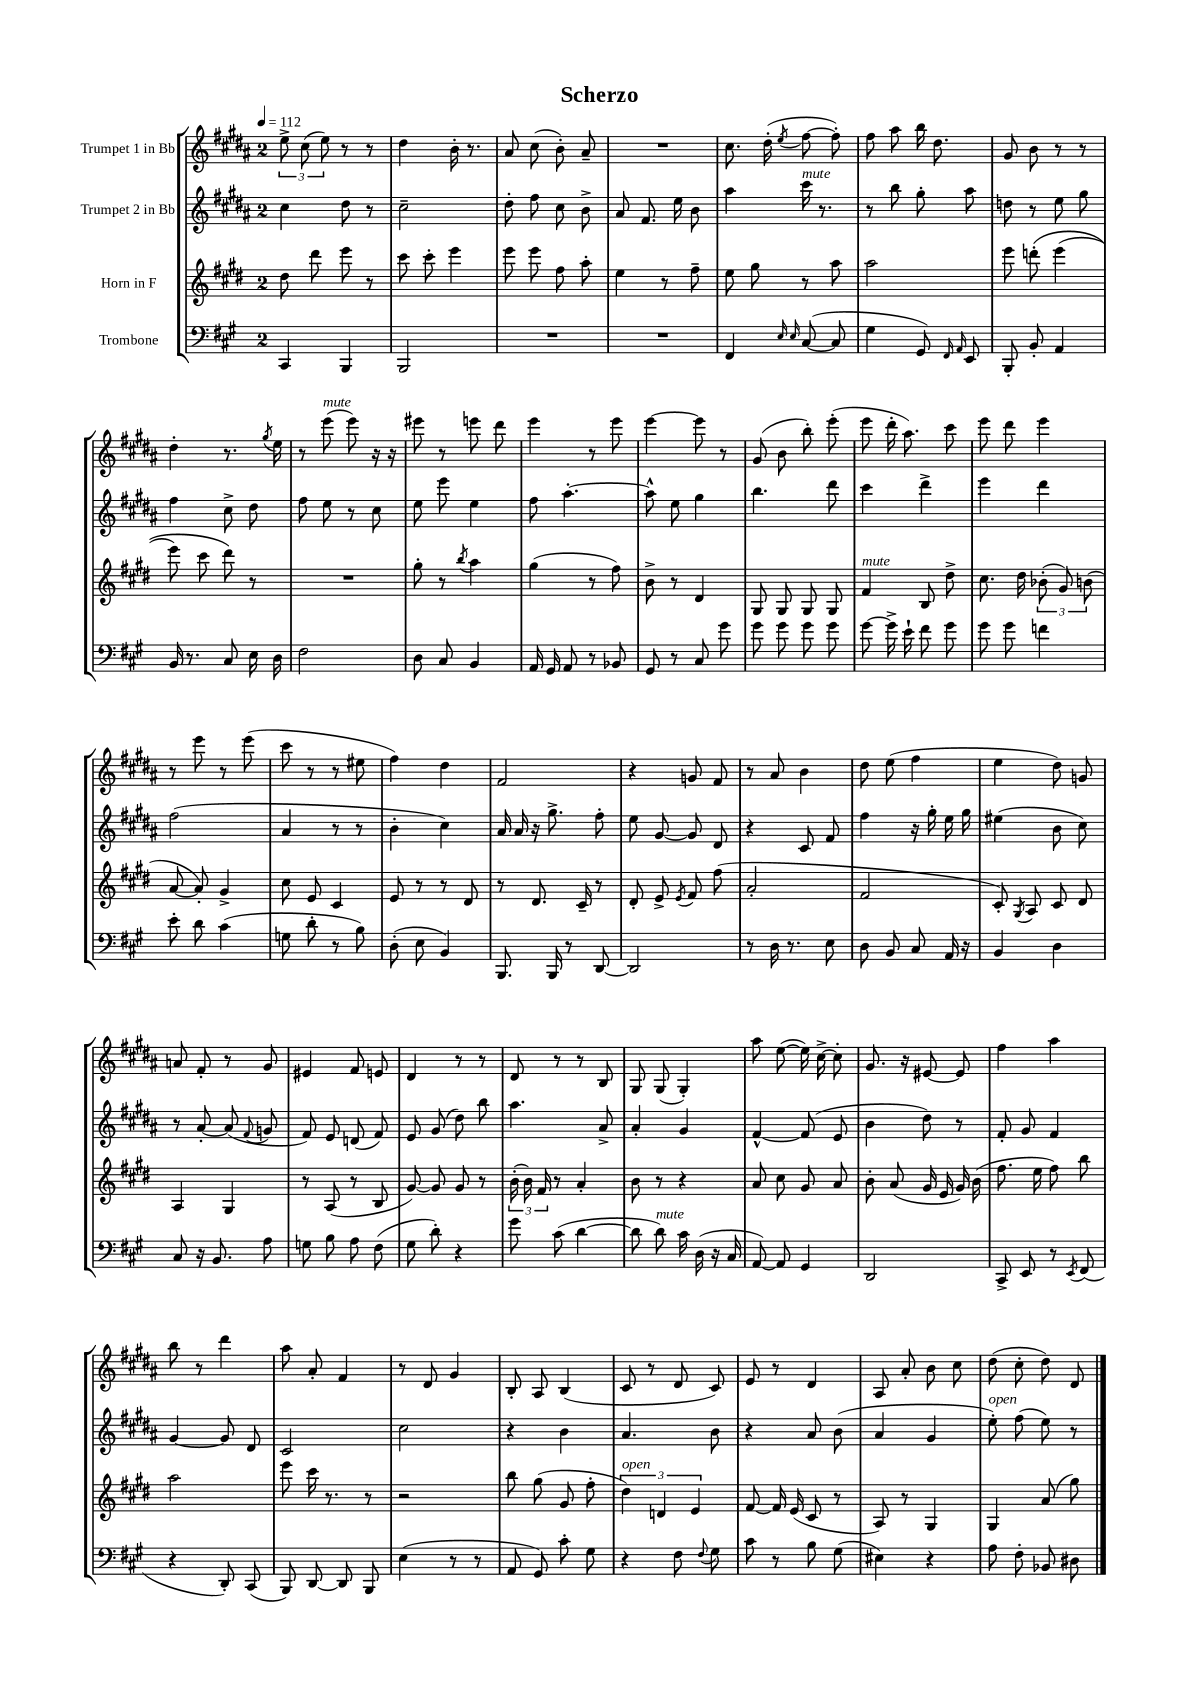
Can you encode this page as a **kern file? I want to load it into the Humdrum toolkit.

**kern	**kern	**kern	**kern
*staff4	*staff3	*staff2	*staff1
*clefF4	*clefG2	*clefG2	*clefG2
*k[f#c#g#]	*k[f#c#g#d#]	*k[f#c#g#d#a#]	*k[f#c#g#d#a#]
*M2/4	*M2/4	*M2/4	*M2/4
*MM112	*MM112	*MM112	*MM112
4CC#/	8dd#\	4cc#\	12ee^\
.	.	.	(12cc#\
.	8ddd#\	.	.
.	.	.	12ee\)
4BBB/	8eee\	8dd#\	8r
.	8r	8r	8r
=	=	=	=
2BBB/	8ccc#\	2cc#~\	4dd#\
.	8ccc#'\	.	.
.	4eee\	.	16b'\
.	.	.	8.r
=	=	=	=
2r	8eee\	8dd#'\	8a#/
.	8eee\	8ff#\	(8cc#\
.	8ff#\	8cc#\	8b'\)
.	8aa'\	8b^\	8a#~/
=	=	=	=
2r	4ee\	8a#/	2r
.	.	8.f#/	.
.	8r	.	.
.	.	16ee\	.
.	8ff#~\	8b\	.
=	=	=	=
4FF#/	8ee\	4aa#\	8.cc#\
.	8gg#\	.	.
.	.	.	(16dd#'\
16qqE/	.	.	.
16qqE/	.	.	8qee/
([8C#/	8r	16ccc#\	[8ff#\
.	.	8.r	.
8C#/]	8aa\	.	8ff#'\])
=	=	=	=
4G#\	2aa\	8r	8ff#\
.	.	8bb\	8aa#\
8GG#/)	.	8gg#'\	16bb\
.	.	.	8.dd#\
16qqFF#/	.	.	.
16qqAA/	.	.	.
8EE/	.	8aa#\	.
=	=	=	=
8BBB'/	8eee\	8dd\	8g#/
8BB'/	&(8ddd'\	8r	8b\
4AA/	(4eee\	8ee\	8r
.	.	8gg#\	8r
=	=	=	=
16BB/	8eee\)	4ff#\	4dd#'\
8.r	.	.	.
.	8ccc#\	.	.
8C#/	8ddd#\&)	8cc#^\	8.r
16E\	8r	8dd#\	.
.	.	.	8qgg#/
16D\	.	.	16ee\
=	=	=	=
2F#\	2r	8ff#\	8r
.	.	8ee\	(8eee\
.	.	8r	8eee\)
.	.	8cc#\	16r
.	.	.	16r
=	=	=	=
8D\	8gg#'\	8ee\	8eee#\
8C#/	8r	8eee\	8r
.	8qbb/	.	.
4BB/	4aa\	4ee\	8eee\
.	.	.	8ddd#\
=	=	=	=
16AA/	(4gg#\	8ff#\	4eee\
16GG#/	.	.	.
8AA/	.	[4.aa#'\	.
8r	8r	.	8r
8BB-/	8ff#\)	.	8eee\
=	=	=	=
8GG#/	8b^\	8aa#^^\]	[4eee\
8r	8r	8ee\	.
8C#/	4d#/	4gg#\	8eee\]
8g#\	.	.	8r
=	=	=	=
8g#\	8G#/	4.bb\	(8g#/
8g#\	8G#/	.	8b\
8g#\	8G#/	.	8bb'\)
8g#\	8G#/	8ddd#\	(8eee'\
=	=	=	=
[8g#\	4f#/	4ccc#\	8eee\
16g#^\]	.	.	16ddd#'\
16e`\	.	.	8.aa#\)
8f#\	8B/	4ddd#^\	.
8g#\	8dd#^\	.	8ccc#\
=	=	=	=
8g#\	8.cc#\	4eee\	8eee\
8g#\	.	.	8ddd#\
.	16dd#\	.	.
4f\	(12b-'\	4ddd#\	4eee\
.	12g#/)	.	.
.	(12b\	.	.
=	=	=	=
8e'\	[8a/	(2ff#\	8r
8d\	8a'/])	.	8eee\
(4c#\	4g#^/	.	8r
.	.	.	(8eee\
=	=	=	=
8G\	8cc#\	4a#/	8ccc#\
8d'\	8e/	.	8r
8r	4c#/	8r	8r
8B\)	.	8r	8ee#\
=	=	=	=
(8D'\	8e/	4b'\	4ff#\)
8E\	8r	.	.
4BB/)	8r	4cc#\)	4dd#\
.	8d#/	.	.
=	=	=	=
8.BBB/	8r	16a#/	2f#/
.	.	16a#/	.
.	8.d#/	16r	.
16BBB/	.	8.gg#^\	.
8r	.	.	.
.	16c#~/	.	.
[8DD/	8r	8ff#'\	.
=	=	=	=
2DD/]	8d#'/	8ee\	4r
.	8e^/	[8g#/	.
.	8qe/	.	.
.	8f#/	8g#/]	8g/
.	(8ff#\	8d#/	8f#/
=	=	=	=
8r	2a'/	4r	8r
16D\	.	.	8a#/
8.r	.	.	.
.	.	8c#/	4b\
8E\	.	8f#/	.
=	=	=	=
8D\	2f#/	4ff#\	8dd#\
8BB/	.	.	(8ee\
8C#/	.	16r	4ff#\
.	.	16gg#'\	.
16AA/	.	16ee\	.
16r	.	16gg#\	.
=	=	=	=
4BB/	8c#'/)	(4ee#\	4ee\
.	8qG#/	.	.
.	8A/	.	.
4D\	8c#/	8b\	8dd#\)
.	8d#/	8cc#\)	8g/
=	=	=	=
8C#/	4A/	8r	8a/
16r	.	[8a#'/	8f#'/
8.BB/	.	.	.
.	4G#/	(8a#/]	8r
.	.	8qqf#/	.
8A\	.	8g/	8g#/
=	=	=	=
8G\	8r	8f#/)	4e#/
8B\	(8A/	8e/	.
8A\	8r	(8d/	8f#/
(8F#\	8B/	8f#/)	8e/
=	=	=	=
8G#\	[8g#/)	8e/	4d#/
8d'\)	8g#/]	(8g#/	.
4r	8g#/	8dd#\)	8r
.	8r	8bb\	8r
=	=	=	=
8g#\	(24b'\	4.aa#\	8d#/
.	24b\)	.	.
.	24f#/	.	.
(8c#\	8r	.	8r
[4d\	4a'/	.	8r
.	.	8a#^/	8B/
=	=	=	=
8d\]	8b\	4a#'/	8G#/
8d\)	8r	.	(8G#/
16c#\	4r	4g#/	4G#'/)
(16D\	.	.	.
16r	.	.	.
16C#/	.	.	.
=	=	=	=
[8AA/)	8a/	[4f#^^/	8aa#\
8AA/]	8cc#\	.	([8ee\
4GG#/	8g#/	(8f#/]	16ee\])
.	.	.	[16cc#^\
.	8a/	8e/	8cc#'\]
=	=	=	=
2DD/	8b'\	4b\	8.g#/
.	(8a/	.	.
.	.	.	16r
.	16g#/	8dd#\)	[8e#/
.	16e/	.	.
.	16g#/)	8r	8e#/]
.	(16b\	.	.
=	=	=	=
8CC#^/	8.ff#\	8f#'/	4ff#\
8EE/	.	8g#/	.
.	16ee\	.	.
8r	8ff#\)	4f#/	4aa#\
8qEE/	.	.	.
(8FF#/	8bb\	.	.
=	=	=	=
4r	2aa\	[4g#/	8bb\
.	.	.	8r
8DD'/)	.	8g#/]	4ddd#\
(8CC#/	.	8d#/	.
=	=	=	=
8BBB/)	8eee\	2c#/	8aa#\
[8DD/	16ccc#\	.	8a#'/
.	8.r	.	.
8DD/]	.	.	4f#/
8BBB/	8r	.	.
=	=	=	=
(4E\	2r	2cc#\	8r
.	.	.	8d#/
8r	.	.	4g#/
8r	.	.	.
=	=	=	=
8AA/	8bb\	4r	8B'/
8GG#/)	(8gg#\	.	8A#/
8c#'\	8g#/	4b\	(4B/
8G#\	8ff#'\	.	.
=	=	=	=
4r	6dd#\)	4.a#/	8c#/
.	.	.	8r
.	6d/	.	.
8F#\	.	.	8d#/
.	6e/	.	.
8qqF#/	.	.	.
8G#\	.	8b\	8c#/)
=	=	=	=
8c#\	[8f#/	4r	8e/
8r	16f#/]	.	8r
.	(16e/	.	.
8B\	8c#/	8a#/	4d#/
(8G#\	8r	(8b\	.
=	=	=	=
4E#\)	8A/)	4a#/	8A#/
.	8r	.	8a#'/
4r	4G#/	4g#/	8b\
.	.	.	8cc#\
=	=	=	=
8A\	4G#/	8ee'\)	(8dd#\
8F#'\	.	(8ff#\	8cc#'\
8BB-/	(8a/	8ee\)	8dd#\)
8D#\	8gg#\)	8r	8d#/
==	==	==	==
*-	*-	*-	*-
